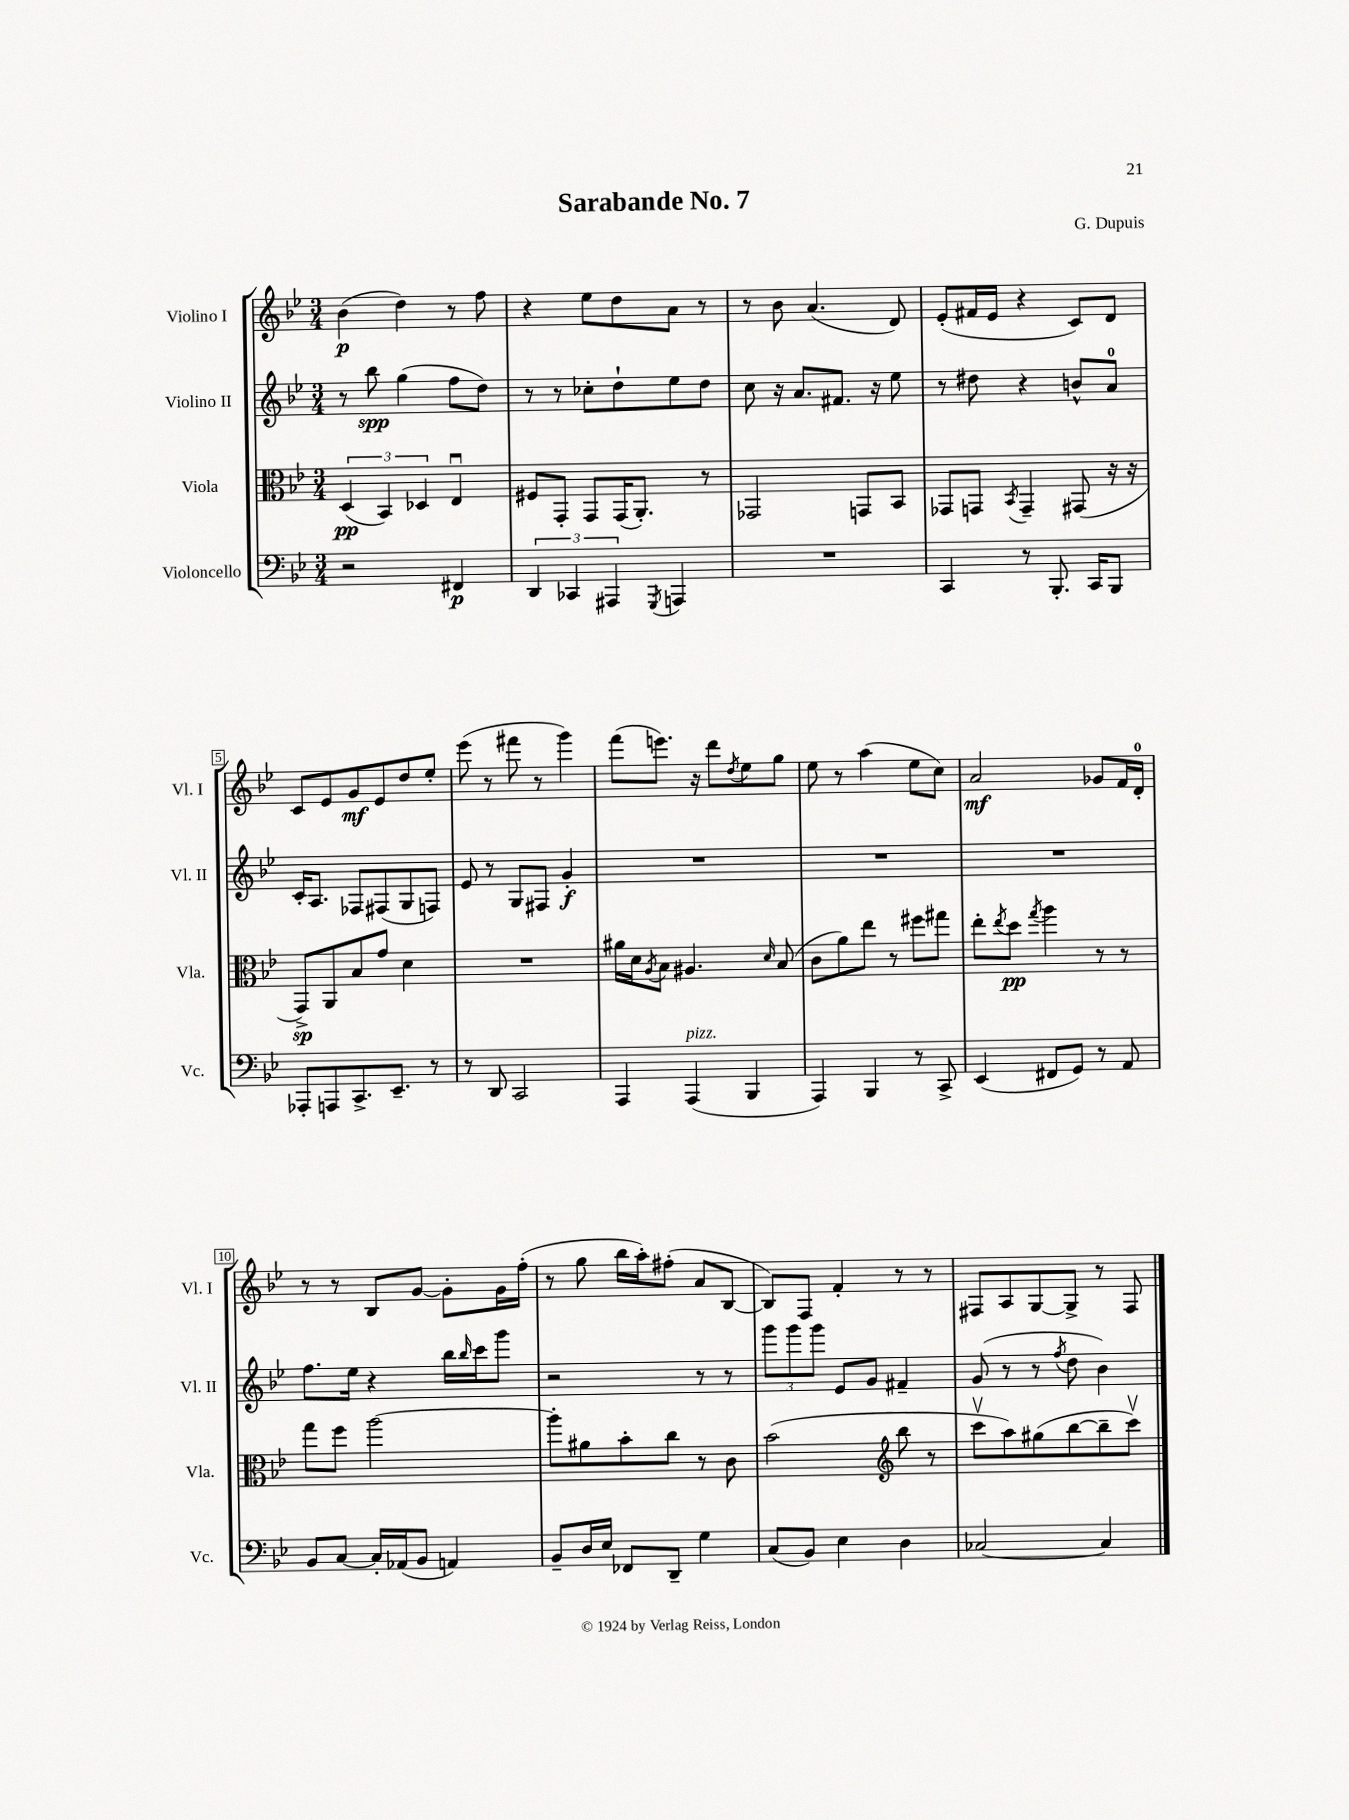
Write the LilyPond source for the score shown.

\header { title = "Sarabande No. 7" composer = "G. Dupuis" }
<<
\new StaffGroup <<
\new Staff = "s0" \with { instrumentName = "Violino I" shortInstrumentName = "Vl. I" } {
    \clef treble \key bes \major \numericTimeSignature \time 3/4
    bes'4\p( d''4) r8 f''8 |
    r4 ees''8 d''8 a'8 r8 |
    r8 bes'8 a'4.( d'8) |
    ees'8-.( fis'16 ees'16 r4 c'8) d'8 |
    c'8 ees'8 g'8\mf ees'8 d''8 ees''8-. |
    ees'''8( r8 fis'''8 r8 g'''4) |
    f'''8( e'''8.) r16 d'''8 \acciaccatura { d''8 } ees''8 g''8 |
    ees''8 r8 a''4( ees''8 c''8) |
    a'2\mf ges'8 f'16 d'16-0-. |
    r8 r8 bes8 g'8~ g'8-. g'16 f''16-.( |
    r8 g''8 bes''16 a''16-.) fis''8-.( a'8 bes8~ |
    bes8) f8 f'4-. r8 r8 |
    fis8 a8 g8~ g8-> r8 fis8 \bar "|." |
}
\new Staff = "s1" \with { instrumentName = "Violino II" shortInstrumentName = "Vl. II" } {
    \clef treble \key bes \major \numericTimeSignature \time 3/4
    r8 bes''8\spp g''4( f''8 d''8) |
    r8 r8 ces''8-. d''8-! ees''8 d''8 |
    c''8 r16 a'8. fis'8. r16 ees''8 |
    r8 dis''8 r4 b'8-^ a'8-0 |
    c'16-. a8. fes8 fis8( g8 f8) |
    ees'8 r8 g8 fis8 g'4-.\f |
    R2. |
    R2. |
    R2. |
    f''8. ees''16 r4 bes''16 \grace { bes''16 } c'''16 g'''8 |
    r2 r8 r8 |
    \tuplet 3/2 { g'''8 g'''8 g'''8 } ees'8 g'8 fis'4-- |
    g'8( r8 r8 \acciaccatura { f''8 } d''8 bes'4) \bar "|." |
}
\new Staff = "s2" \with { instrumentName = "Viola" shortInstrumentName = "Vla." } {
    \clef alto \key bes \major \numericTimeSignature \time 3/4
    \tuplet 3/2 { d4\pp( bes,4) des4 } ees4\downbow |
    fis8 g,8-. g,8 g,16( a,8.-.) r8 |
    ges,2 g,8 bes,8 |
    ges,8 g,8 \acciaccatura { bes,8 } g,4-- gis,8( r16 r16 |
    g,8->\sp) a,8 bes8 g'8 d'4 |
    R2. |
    ais'16 d'16 \acciaccatura { a8 } bes8 ais4. \grace { d'16 } bes8( |
    c'8 a'8) ees''8 r8 fis''8 gis''8 |
    ees''8-. \acciaccatura { ees''8 } d''8\pp \acciaccatura { g''8 } a''4 r8 r8 |
    g''8 f''8 a''2~ |
    a''8-. ais'8 bes'8-. c''8 r8 c'8 |
    bes'2( \clef treble bes''8 r8 |
    c'''8\upbow a''8) gis''8( bes''8~ bes''8-- c'''8\upbow) \bar "|." |
}
\new Staff = "s3" \with { instrumentName = "Violoncello" shortInstrumentName = "Vc." } {
    \clef bass \key bes \major \numericTimeSignature \time 3/4
    r2 fis,4\p |
    \tuplet 3/2 { d,4 ces,4 ais,,4 } \acciaccatura { g,,8 } a,,4 |
    R2. |
    c,4 r8 bes,,8.-. c,16 bes,,8 |
    aes,,8-. a,,8 c,8.-> ees,8.-- r8 |
    r8 d,8 c,2 |
    a,,4 a,,4^\markup { \italic "pizz." }( bes,,4 |
    a,,4) bes,,4 r8 c,8-> |
    ees,4( fis,8 g,8) r8 a,8 |
    bes,8 c8~ c16-. aes,16( bes,8 a,4) |
    bes,8-- d16 ees16 fes,8 d,8-- g4 |
    c8( bes,8) ees4 d4 |
    ces2~ ces4 \bar "|." |
}
>>
>>
\layout { \context { \Score \override BarNumber.stencil = #(make-stencil-boxer 0.1 0.3 ly:text-interface::print) } }
